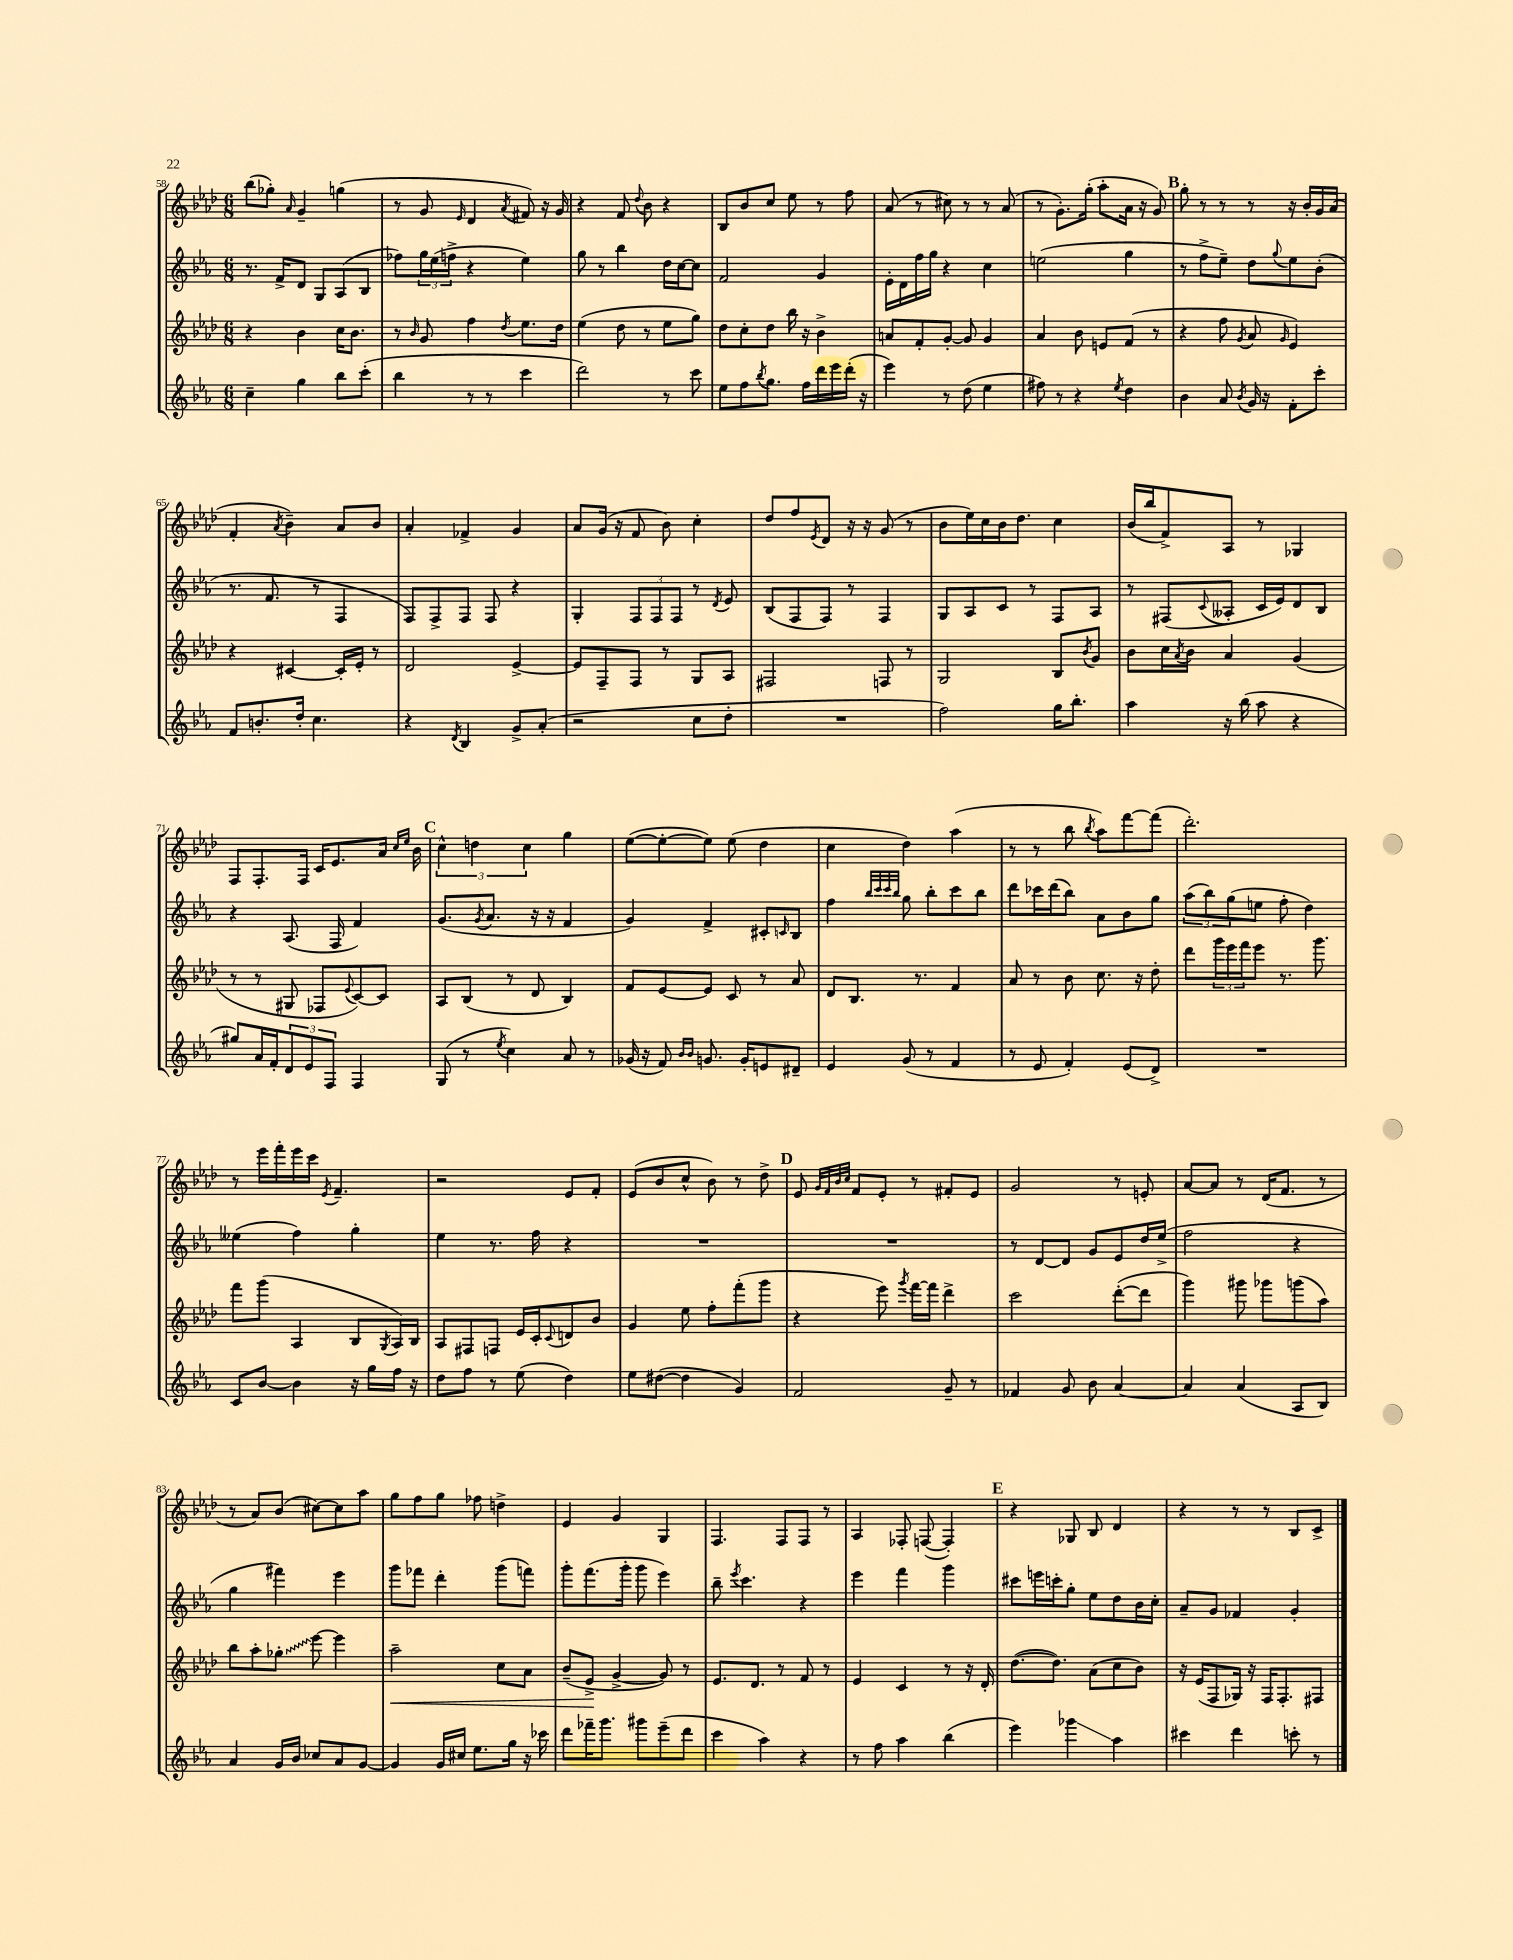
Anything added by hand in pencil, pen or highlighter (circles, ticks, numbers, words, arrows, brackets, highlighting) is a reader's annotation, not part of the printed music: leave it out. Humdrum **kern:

**kern	**kern	**kern	**kern
*staff4	*staff3	*staff2	*staff1
*clefG2	*clefG2	*clefG2	*clefG2
*k[b-e-a-]	*k[b-e-a-d-]	*k[b-e-a-]	*k[b-e-a-d-]
*M6/8	*M6/8	*M6/8	*M6/8
4cc~	4r	8.r	(8bb-
.	.	.	8gg-')
.	.	16f^	.
.	.	.	16qqa-
4gg	4b-	8d	4g~
.	.	8G	.
8bb-	16cc	(8A-	(4gg
.	8.b-	.	.
(8ccc'	.	8B-	.
=	=	=	=
4bb-	8r	8ff-)	8r
.	16qqb-	.	.
.	8g	24gg	8g
.	.	(24ee-	.
.	.	24ff^	.
.	.	.	16qqe-
8r	4ff	4r	4d-
8r	.	.	.
.	8qdd-	.	8qa-
4ccc	8.ee-	4ee-)	8f#)
.	.	.	16r
.	16dd-	.	16g
=	=	=	=
2ddd)	(4ee-	8gg	4r
.	.	8r	.
.	8dd-	4bb-	8f
.	.	.	8qqdd-
.	8r	.	8b-
8r	8ee-	16dd	4r
.	.	[16cc	.
8ccc	8gg)	8cc]	.
=	=	=	=
8ee-	8dd-	2f	8B-
8ff	8cc'	.	8b-
8qbb-	.	.	.
8.gg	8dd-	.	8cc
.	16bb-	.	8ee-
16ff	16r	.	.
16ddd	4b-^	4g	8r
16eee-	.	.	.
(16ddd'	.	.	8ff
16r	.	.	.
=	=	=	=
4eee-)	8a	16e-'	(8a-
.	.	16d	.
.	8f'	16ff	8r
.	.	16gg	.
8r	[8g'	4r	8cc#)
(8dd	8g]	.	8r
4ee-	4g	4cc	8r
.	.	.	(8a-
=	=	=	=
8ff#)	4a-	(2ee	8r
8r	.	.	8.g')
4r	8b-	.	.
.	.	.	(16gg'
.	8e	.	8aa-'
8qee-	.	.	.
4dd	(8f	4gg	16a-
.	.	.	16r
.	8r	.	8g)
=	=	=	=
4b-	4r	8r	8gg'
.	.	8ff^	8r
8a-	8ff	8ee-~)	8r
8qb-	8qg	.	.
16g	8a-	8dd	8r
16r	.	.	.
.	16qqg	8qqgg	.
8f'	4e-)	8ee-	16r
.	.	.	16b-'
8ccc'	.	(8b-'	16g
.	.	.	(16a-
=	=	=	=
8f	4r	8.r	4f'
8.b'	.	.	.
.	.	8.f	.
.	.	.	8qa-
.	[4c#	.	4b-~)
16dd'	.	.	.
4.cc	.	8r	.
.	16c#']	4F	8a-
.	16e-'	.	.
.	8r	.	8b-
=	=	=	=
4r	2d-	8F)	4a-'
.	.	8F^	.
8qd	.	.	.
4B-	.	8F	4f-^
.	.	8F	.
8g^	[4e-^	4r	4g
(8a-'	.	.	.
=	=	=	=
2r	8e-]	4G'	8a-
.	8F~	.	(16g
.	.	.	16r
.	8F	12F	8f
.	.	12F	.
.	8r	.	8b-)
.	.	12F	.
8cc	8G	8r	4cc'
.	.	8qd	.
8dd'	8A-	8e-	.
=	=	=	=
2.r	2F#	(8B-	8dd-
.	.	8F	8ff
.	.	.	8qe-
.	.	8F)	8d-
.	.	8r	16r
.	.	.	16r
.	8F	4F	(8g
.	8r	.	8r
=	=	=	=
2ff)	2G	8G	8b-
.	.	8A-	16ee-)
.	.	.	16cc
.	.	8c	16b-
.	.	.	8.dd-
.	.	8r	.
16gg	8B-	8F	4cc
8.bb-'	.	.	.
.	8qb-	.	.
.	8g	8A-	.
=	=	=	=
4aa-	8b-	8r	(16b-
.	.	.	16bb-
.	16cc	(8F#	8f^)
.	8qa-	.	.
.	16b-	.	.
.	.	8qqc	.
16r	4a-	8A--'	8A-
(16bb-	.	.	.
8aa-	.	16c	8r
.	.	16e-)	.
4r	(4g	8d	4G-
.	.	8B-	.
=	=	=	=
8gg#)	8r	4r	8F
16a-	8r	.	8.F'
16f'	.	.	.
12d	8G#	(8.A-	.
.	.	.	16F
12e-	.	.	.
.	8F-	.	16c
12F	.	.	.
.	.	16F	8.e-
.	8qqe-	.	.
4F	[8c)	4f)	.
.	8c]	.	16a-
.	.	.	16qqcc
.	.	.	16qqee-
.	.	.	16b-
=	=	=	=
(8G	8A-	(8.g	6cc^^
8r	(8B-	.	.
.	.	.	6dd
.	.	8qg	.
.	.	8.a-	.
8qee-	.	.	.
4cc)	8r	.	.
.	.	.	6cc
.	8d-	16r	.
.	.	16r	.
8a-	4B-)	4f	4gg
8r	.	.	.
=	=	=	=
(16g-	8f	4g)	([8ee-
16r	.	.	.
8f)	[8e-	.	8ee-'_
16qqb-	.	.	.
16qqb-	.	.	.
8.g	8e-]	4f^	8ee-])
.	8c	.	(8ee-
16g'	.	.	.
8e	8r	8c#'	4dd-
.	.	16qqc	.
8d#~	8a-	8B-	.
=	=	=	=
4e-	8d-	4ff	4cc
.	8.B-	.	.
.	.	32qqbb-	.
.	.	32qqccc	.
.	.	32qqccc	.
.	.	32qqbb-	.
(8g	.	8gg	4dd-)
.	8.r	.	.
8r	.	8bb-'	.
4f	4f	8ccc	(4aa-
.	.	8bb-	.
=	=	=	=
8r	8a-	8ddd	8r
8e-	8r	16ccc-	8r
.	.	(16ddd	.
4f')	8b-	8bb-)	8bb-
.	.	.	8qbb-
.	8.cc	8a-	8aa-)
(8e-	.	8b-	[8fff
.	16r	.	.
8d^)	8dd-'	8gg	(8fff]
=	=	=	=
2.r	8ddd-	(12aa-	2.ddd-')
.	.	12bb-)	.
.	24ggg	.	.
.	24eee-	(12gg	.
.	24fff	.	.
.	8eee-	8ee	.
.	8.r	8ff'	.
.	.	4dd)	.
.	8.ggg	.	.
=	=	=	=
8c	8fff	(4ee--	8r
[8b-	(8ggg	.	16eee-
.	.	.	16fff'
4b-]	4A-	4ff)	16eee-
.	.	.	16ccc
.	.	.	8qe-
.	.	.	4.f~
16r	8B-	4gg'	.
16gg	.	.	.
.	8qG	.	.
16ff	16A-)	.	.
16r	16B-	.	.
=	=	=	=
8dd	8A-	4ee-	2r
8ff	8F#	.	.
8r	8F	8.r	.
(8ee-	16e-	.	.
.	16c'	16ff	.
.	8qqc	.	.
4dd)	8d	4r	8e-
.	8b-	.	8f'
=	=	=	=
8ee-	4g	2.r	(8e-
([8dd#	.	.	8b-
4dd#]	8ee-	.	8cc^^
.	8ff'	.	8b-)
4g)	(8fff'	.	8r
.	8ggg	.	8dd-^
=	=	=	=
2f	4r	2.r	8e-
.	.	.	32qqg
.	.	.	32qqf
.	.	.	32qqb-
.	.	.	32qqcc
.	.	.	8f
.	8eee-)	.	8e-'
.	8qggg	.	.
.	[16fff	.	8r
.	16fff]	.	.
8g~	4ddd-^	.	8f#'
8r	.	.	8e-
=	=	=	=
4f-	2ccc	8r	2g
.	.	[8d	.
8g	.	8d]	.
8b-	.	8g	.
[4a-	([8ddd-'	8e-	8r
.	8ddd-]	16dd	8e'
.	.	(16ee-^	.
=	=	=	=
4a-]	4ggg)	2ff	[8a-
.	.	.	8a-]
(4a-	8ggg#	.	8r
.	8ggg-	.	(16d-
.	.	.	8.f
8A-	(8ggg	4r	.
8B-)	8aa-)	.	8r
=	=	=	=
4a-	8bb-	4gg	8r
.	8aa-'	.	8a-)
16g	8gg-'	4fff#)	(8b-
16b-	.	.	.
8cc-	[8eee-	.	[8cc#)
8a-	4eee-]	4eee-	8cc#]
[8g	.	.	8aa-
=	=	=	=
4g]	2aa-~	8ggg	8gg
.	.	8fff-	8ff
16g	.	4ddd'	8gg
16cc#	.	.	.
8.ee-	.	.	8ff-
.	8cc	(8ggg	4dd^
16gg	.	.	.
16r	8a-	8fff)	.
16ccc-	.	.	.
=	=	=	=
8ddd	(8b-~	8ggg'	4e-
16fff-~	8e-^	(8.fff	.
8.ggg	.	.	.
.	[4g^	.	4g
.	.	16ggg'	.
8ggg#	.	8ggg	.
(8eee-~	8g])	4eee-)	4G
8ddd	8r	.	.
=	=	=	=
4ccc	8.e-	8bb-~	4.F
.	.	8qeee-	.
.	.	4.ccc	.
.	8.d-	.	.
4aa-)	.	.	.
.	8r	.	8F
4r	8f	4r	8F
.	8r	.	8r
=	=	=	=
8r	4e-	4eee-	4A-
8ff	.	.	.
4aa-	4c	4fff	8F-'
.	.	.	([8F
(4bb-	8r	4ggg	4F'])
.	16r	.	.
.	16d-'	.	.
=	=	=	=
4eee-)	([8.dd-	8ccc#	4r
.	.	16eee	.
.	8.dd-])	16ccc'	.
4ggg-	.	8gg'	8G-
.	(8a-	8ee-	8B-
4aa-	8cc	8dd	4d-
.	8b-)	16b-	.
.	.	16cc'	.
=	=	=	=
4ccc#	16r	8a-~	4r
.	(16e-	.	.
.	8F	8g	.
4ddd	16G-)	4f-	8r
.	16r	.	.
.	16F	.	8r
.	8.F'	.	.
8ccc'	.	4g'	8B-
8r	8F#	.	8c^
==	==	==	==
*-	*-	*-	*-
